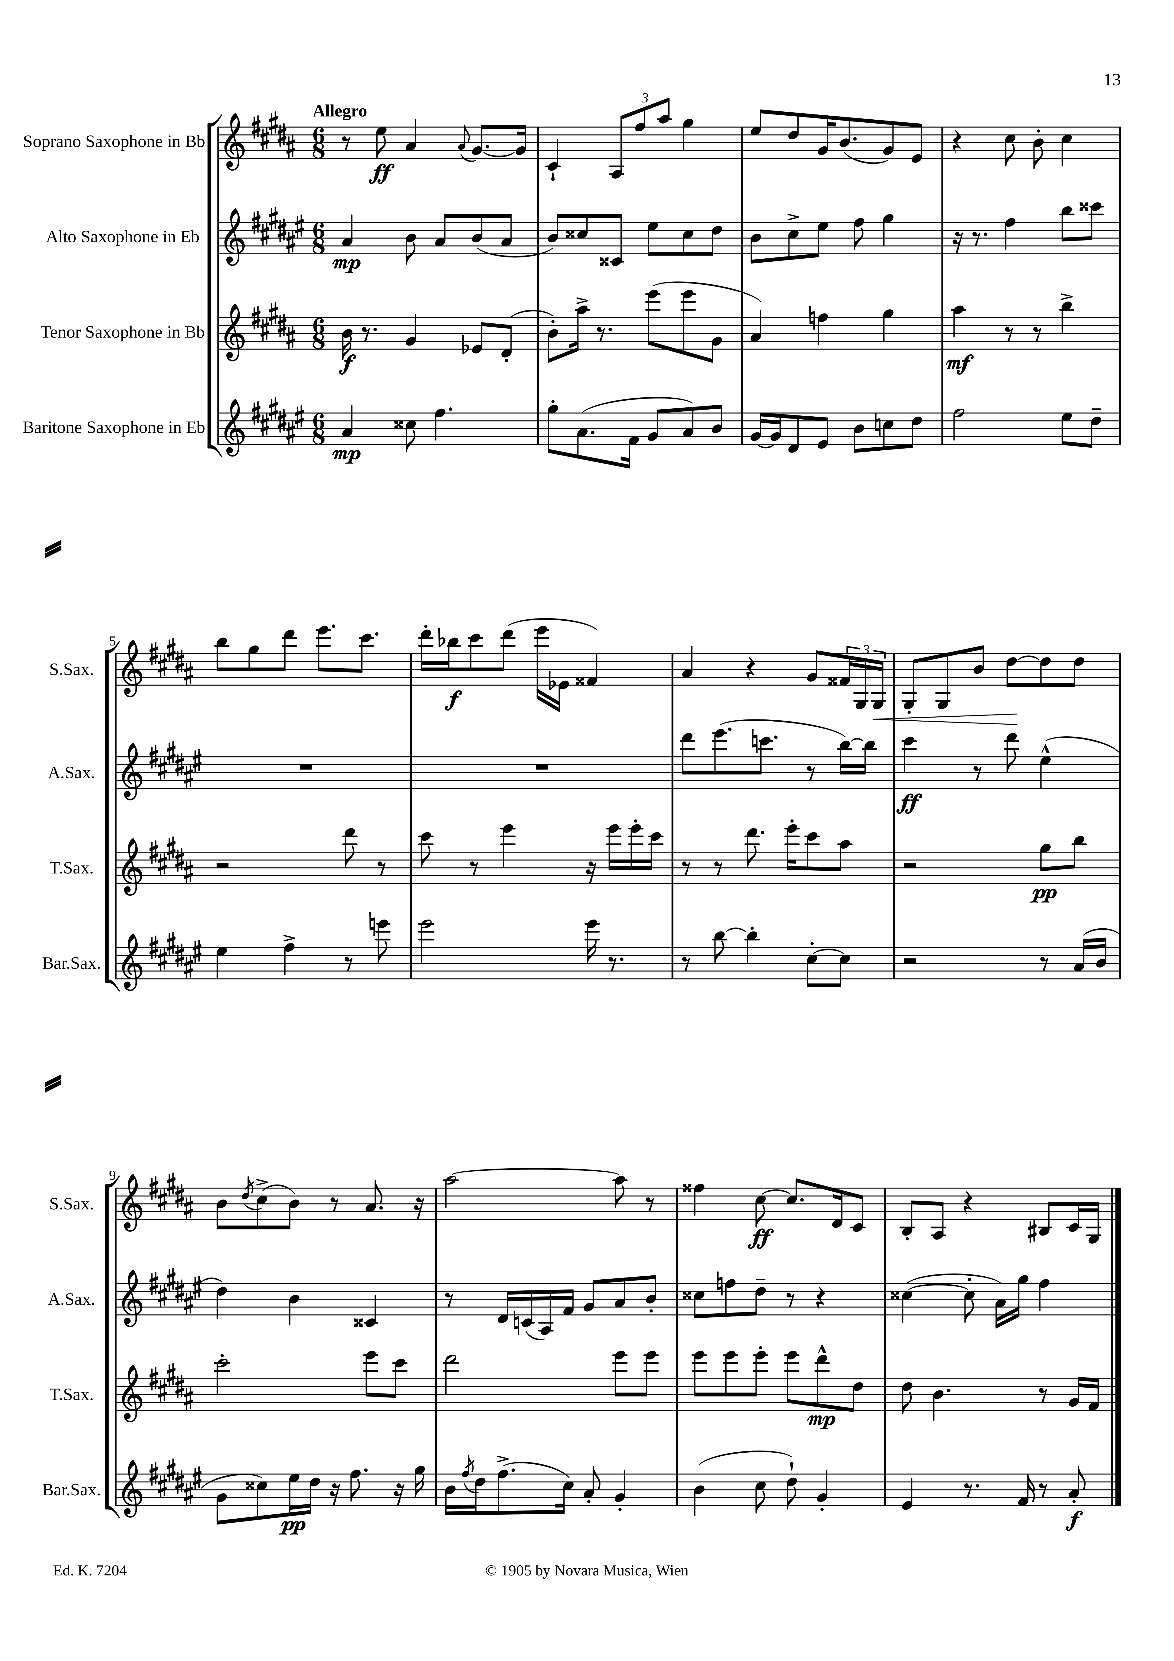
<<
\new StaffGroup <<
\new Staff = "s0" \with { instrumentName = "Soprano Saxophone in Bb" shortInstrumentName = "S.Sax." } {
    \clef treble \key b \major \numericTimeSignature \time 6/8 \tempo "Allegro"
    r8 e''8\ff ais'4 \appoggiatura { ais'8 } gis'8.~ gis'16 |
    cis'4-! \tuplet 3/2 { ais8 fis''8 ais''8 } gis''4 |
    e''8 dis''8 gis'16 b'8.( gis'8) e'8 |
    r4 cis''8 b'8-. cis''4 |
    b''8 gis''8 dis'''8 e'''8. cis'''8. |
    dis'''16-. bes''16\f cis'''8 dis'''8( e'''16 ees'16 fisis'4) |
    ais'4 r4 gis'8 \tuplet 3/2 { fisis'16 gis16 gis16\< } |
    gis8-. gis8 b'8 dis''8~\! dis''8 dis''8 |
    b'8 \acciaccatura { dis''8 } cis''8->( b'8) r8 ais'8. r16 |
    ais''2~ ais''8 r8 |
    fisis''4 cis''8~\ff cis''8. dis'16 cis'8 |
    b8-. ais8 r4 bis8 cis'16 gis16 \bar "|." |
}
\new Staff = "s1" \with { instrumentName = "Alto Saxophone in Eb" shortInstrumentName = "A.Sax." } {
    \clef treble \key fis \major \numericTimeSignature \time 6/8
    ais'4\mp b'8 ais'8 b'8( ais'8 |
    b'8) cisis''8 cisis'8 eis''8 cisis''8 dis''8 |
    b'8 cis''8-> eis''8 fis''8 gis''4 |
    r16 r8. fis''4 b''8 cisis'''8 |
    R2. |
    R2. |
    dis'''8 eis'''8.( c'''8. r8 b''16~) b''16 |
    cis'''4\ff r8 dis'''8 eis''4-^( |
    dis''4) b'4 cisis'4 |
    r8 dis'16 c'16( ais16) fis'16 gis'8 ais'8 b'8-. |
    cisis''8 f''8 dis''8-- r8 r4 |
    cisis''4~( cisis''8-. ais'16) gis''16 fis''4 \bar "|." |
}
\new Staff = "s2" \with { instrumentName = "Tenor Saxophone in Bb" shortInstrumentName = "T.Sax." } {
    \clef treble \key b \major \numericTimeSignature \time 6/8
    b'16\f r8. gis'4 ees'8 dis'8-.( |
    b'8-.) ais''16-> r8. e'''8( e'''8 gis'8 |
    ais'4) f''4 gis''4 |
    ais''4\mf r8 r8 b''4-> |
    r2 dis'''8 r8 |
    cis'''8 r8 e'''4 r16 e'''16 e'''16-. cis'''16 |
    r8 r8 dis'''8. e'''16-. cis'''8 ais''8 |
    r2 gis''8\pp b''8 |
    cis'''2-. e'''8 cis'''8 |
    dis'''2 e'''8 e'''8 |
    e'''8 e'''8 e'''8-. e'''8 dis'''8-^\mp dis''8 |
    dis''8 b'4. r8 gis'16 fis'16 \bar "|." |
}
\new Staff = "s3" \with { instrumentName = "Baritone Saxophone in Eb" shortInstrumentName = "Bar.Sax." } {
    \clef treble \key fis \major \numericTimeSignature \time 6/8
    ais'4\mp cisis''8 fis''4. |
    gis''8-. ais'8.( fis'16 gis'8 ais'8) b'8 |
    gis'16~ gis'16 dis'8 eis'8 b'8 c''8 dis''8 |
    fis''2 eis''8 dis''8-- |
    eis''4 fis''4-> r8 e'''8 |
    eis'''2 eis'''16 r8. |
    r8 b''8~ b''4-. cis''8~-. cis''8 |
    r2 r8 ais'16( b'16 |
    gis'8 cisis''8) eis''16\pp dis''16 r16 fis''8. r16 gis''16 |
    b'16 \acciaccatura { fis''8 } dis''16 fis''8.->( cis''16) ais'8-. gis'4-. |
    b'4( cis''8 dis''8-!) gis'4-. |
    eis'4 r8. fis'16 r8 ais'8-.\f \bar "|." |
}
>>
>>
